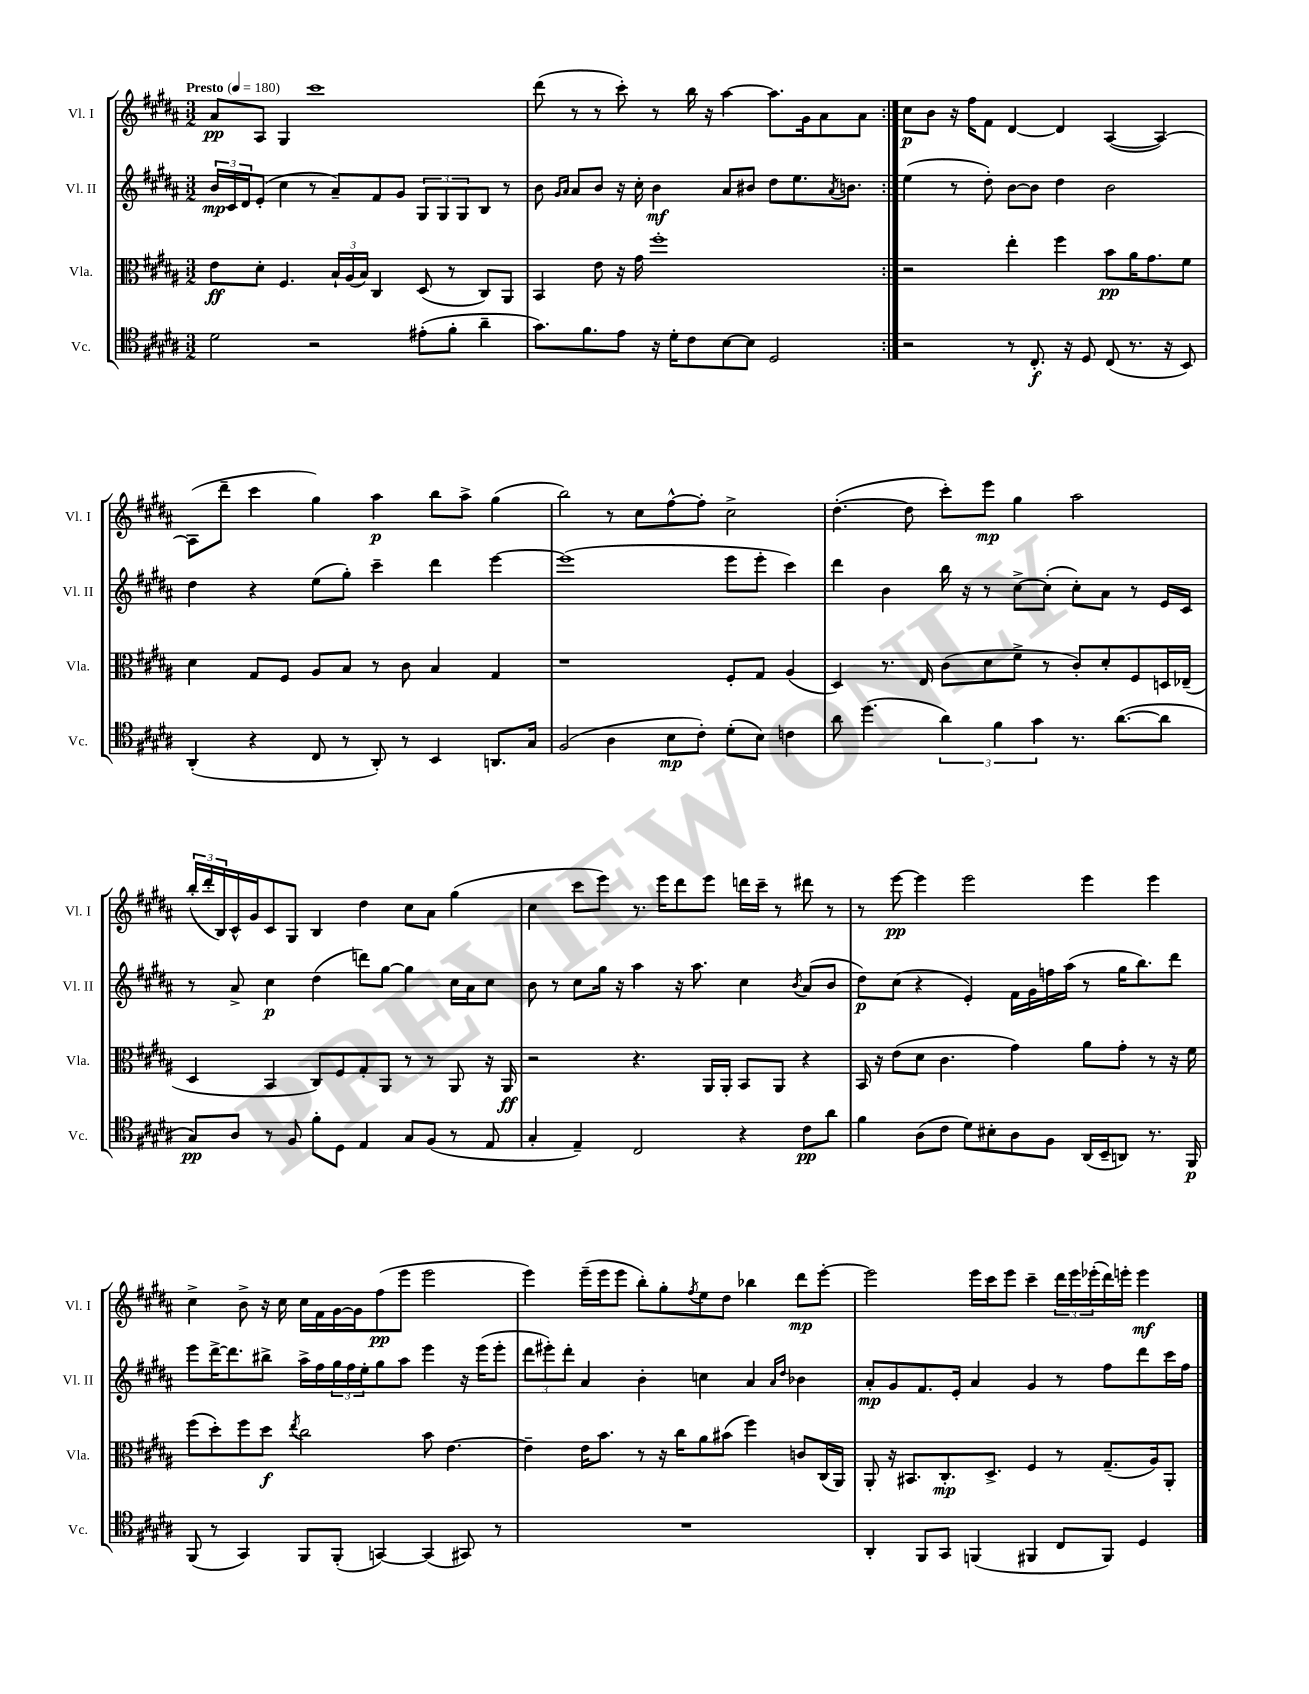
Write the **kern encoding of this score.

**kern	**kern	**kern	**kern
*staff4	*staff3	*staff2	*staff1
*clefC4	*clefC3	*clefG2	*clefG2
*k[f#c#g#d#a#]	*k[f#c#g#d#a#]	*k[f#c#g#d#a#]	*k[f#c#g#d#a#]
*M3/2	*M3/2	*M3/2	*M3/2
*MM180	*MM180	*MM180	*MM180
2d#\	8e\L	24b/LL	8a#/L
.	.	24c#/	.
.	.	24d#/J	.
.	8d#'\J	(8e'/J	8A#/J
.	4.F#/	4cc#\	4G#/
2r	.	8r	1ccc#
.	24B`/LL	8a#~/L)	.
.	(24A#/	.	.
.	24B/JJ)	.	.
.	4C#/	8f#/	.
.	.	8g#/J	.
(8e#'\L	(8D#/	12G#/L	.
.	.	12G#/	.
8f#'\J	8r	.	.
.	.	12G#/	.
4a#~\	8C#/L)	8B/J	.
.	8AA#/J	8r	.
=	=	=	=
8.g#\L)	4BB/	8b\	(8ddd#\
.	.	16qqg#/LL	.
.	.	16qqa#/JJ	.
.	.	8a#/L	8r
8.f#\	.	.	.
.	8e\	8b/J	8r
8e\J	16r	16r	8ccc#'\)
.	16g#\	16cc#'\	.
16r	1ff#'	4b\	8r
16d#'\LK	.	.	.
8c#\	.	.	16bb\
.	.	.	16r
[8B\	.	8a#/L	[4aa#\
8B\]J	.	8b#/J	.
2D#/	.	8dd#\L	8.aa#\]L
.	.	8.ee\	.
.	.	.	16g#\k
.	.	.	8a#\
.	.	8qa#/	.
.	.	8.b\J	.
.	.	.	8a#\J
=:|!	=:|!	=:|!	=:|!
2r	2r	(4ee\	8cc#\L
.	.	.	8b\J
.	.	8r	16r
.	.	.	16ff#\LK
.	.	8dd#'\)	8f#\J
8r	4ee'\	[8b\L	[4d#/
8.C#'/	.	8b\]J	.
.	4ff#\	4dd#\	4d#/]
16r	.	.	.
8D#/	.	.	.
(8C#/	8b\L	2b\	([4A#/
8.r	16a#\K	.	.
.	8.g#\	.	.
.	.	.	4A#/_)
16r	.	.	.
8BB/)	8f#\J	.	.
=	=	=	=
(4AA#'/	4d#\	4dd#\	(8A#\]L
.	.	.	8ddd#~\J
4r	8G#/L	4r	4ccc#\
.	8F#/J	.	.
8C#/	8A#/L	(8ee\L	4gg#\)
8r	8B/J	8gg#'\J)	.
8AA#'/)	8r	4ccc#~\	4aa#\
8r	8c#\	.	.
4BB/	4B/	4ddd#\	8bb\L
.	.	.	8aa#^\J
8.AA/L	4G#/	[4eee\	(4gg#\
16G#/Jk	.	.	.
=	=	=	=
(2F#/	1r	(1eee]	2bb\)
4A#\	.	.	8r
.	.	.	8cc#\L
8B\L	.	.	[8ff#^^\
8c#'\J)	.	.	8ff#'\]J
(8d#'\L	8F#'/L	8eee\L	2cc#^\
8B\J)	8G#/J	8eee'\J	.
4c\	(4A#/	4ccc#\)	.
=	=	=	=
8a#\	4D#/)	4ddd#\	([4.dd#'\
(4.dd#\	.	.	.
.	8.r	4b\	.
.	.	.	8dd#\]
.	16E/	.	.
6a#\)	(8c#\L	16bb\	8ccc#'\L)
.	.	16r	.
.	8d#\	8r	8eee\J
6f#\	.	.	.
.	8f#^\J	[8cc#^\L	4gg#\
6g#\	.	.	.
.	8r	(8cc#'\]J	.
8.r	8c#'/L)	8cc#'\L)	2aa#\
.	8d#'/	8a#\J	.
([8.a#\L	.	.	.
.	8F#/	8r	.
8a#\]J	16D/L	16e/LL	.
.	(16E-~/JJ	16c#/JJ	.
=	=	=	=
8G#/L)	4D#/	8r	(24bb'/LL
.	.	.	24ddd#'/
.	.	.	24B/)
8A#/J	.	8a#^/	16c#^^/
.	.	.	16g#/J
8r	4BB/	4cc#\	8c#/
8F#/	.	.	8G#/J
8f#'\L	8C#/L)	(4dd#\	4B/
8D#\J	8F#/	.	.
4E/	8G#'/	8ddd\L)	4dd#\
.	8AA#/J	[8gg#\J	.
8G#/L	8r	4gg#\]	8cc#\L
(8F#/J	8r	.	8a#\J
8r	8AA#/	16cc#\LL	(4gg#\
.	.	16a#\J	.
8E/	16r	8cc#\J	.
.	16AA#/	.	.
=	=	=	=
4G#'/	2r	8b\	4cc#\
.	.	8r	.
4E~/)	.	8cc#\L	8ccc#\L
.	.	16gg#\Jk	8eee\J)
.	.	16r	.
2C#/	4.r	4aa#\	8.r
.	.	.	16eee\LK
.	.	16r	8ddd#\
.	.	8.aa#\	.
.	16AA#/LL	.	8eee\J
.	16AA#'/JJ	.	.
4r	8BB/L	4cc#\	16ddd\LL
.	.	.	16ccc#~\JJ
.	8AA#/J	.	8r
.	.	8qb/	.
8c#\L	4r	(8a#/L	8ddd#\
8a#\J	.	8b/J	8r
=	=	=	=
4f#\	16BB/	8dd#\L)	8r
.	16r	.	.
.	(8e\L	(8cc#\J	[8eee\
(8A#\L	8d#\J	4r	4eee\]
8c#\J	4.c#\	.	.
8d#\L)	.	4e'/)	2eee\
8B#'\	.	.	.
8A#\	4g#\)	16f#\LL	.
.	.	16g#\	.
8F#\J	.	16ff\	.
.	.	(16aa#\JJ	.
(16AA#/LL	8a#\L	8r	4eee\
16BB~/J	.	.	.
8AA/J)	8g#'\J	16gg#\LK	.
.	.	8.bb\)	.
8.r	8r	.	4eee\
.	16r	8ddd#\J	.
16FF#/	16f#\	.	.
=	=	=	=
(8FF#/	(8ff#\L	8eee\L	4cc#^\
8r	8dd#'\)	[16ddd#^\K	.
.	.	8.ddd#\]	.
4GG#/)	8ff#\	.	8b^\
.	8dd#\J	8bb#^\J	16r
.	.	.	16cc#\
.	8qee/	.	.
8FF#/L	2cc#\	16aa#^\LL	16cc#\LL
.	.	16ff#\	16f#\
(8FF#'/J	.	24gg#\	[16g#\
.	.	24ff#\	.
.	.	.	16g#\]J
.	.	24ee'\J	.
[4GG/)	.	8gg#\	(8ff#\
.	.	8aa#\J	8eee\J
(4GG/]	8b\	4eee\	2eee\
.	[4.e\	.	.
8GG#/)	.	16r	.
.	.	(16eee\LK	.
8r	.	8eee'\J	.
=	=	=	=
1.r	4e~\]	12ddd#\L	4eee\)
.	.	12eee#'\)	.
.	.	12ddd#'\J	.
.	16e\LK	4a#/	(16eee~\LL
.	8.b\J	.	16eee\J
.	.	.	8eee\J
.	8r	4b'\	8bb'\L)
.	16r	.	8gg#'\
.	16cc#\LK	.	.
.	.	.	8qff#/
.	8a#\	4cc\	8ee\
.	(8b#\J	.	8dd#\J
.	4ff#\)	4a#/	4bb-\
.	.	16qqa#/LL	.
.	.	16qqdd#/JJ	.
.	8c/L	4b-\	8ddd#\L
.	(16C#/L	.	[8eee'\J
.	16AA#/JJ)	.	.
=	=	=	=
4AA#'/	8AA#'/	8a#'/L	2eee\]
.	16r	8g#/	.
.	8.BB#/L	.	.
8FF#/L	.	8.f#/	.
8GG#/J	8.C#'/	.	.
.	.	16e'/Jk	.
(4FF/	.	4a#/	16eee\LL
.	8.D#^/J	.	16ccc#\J
.	.	.	8eee\J
4FF#/	4F#/	4g#/	4ccc#~\
8C#/L	8r	8r	24ddd#\LL
.	.	.	24eee\
.	.	.	(24eee-'\
8FF#/J)	(8.G#~/L	8ff#\L	16ddd#\)
.	.	.	16eee'\JJ
4D#/	.	8ddd#\	4eee\
.	16A#/k)	.	.
.	8AA#'/J	16ccc#\L	.
.	.	16ff#\JJ	.
==	==	==	==
*-	*-	*-	*-
